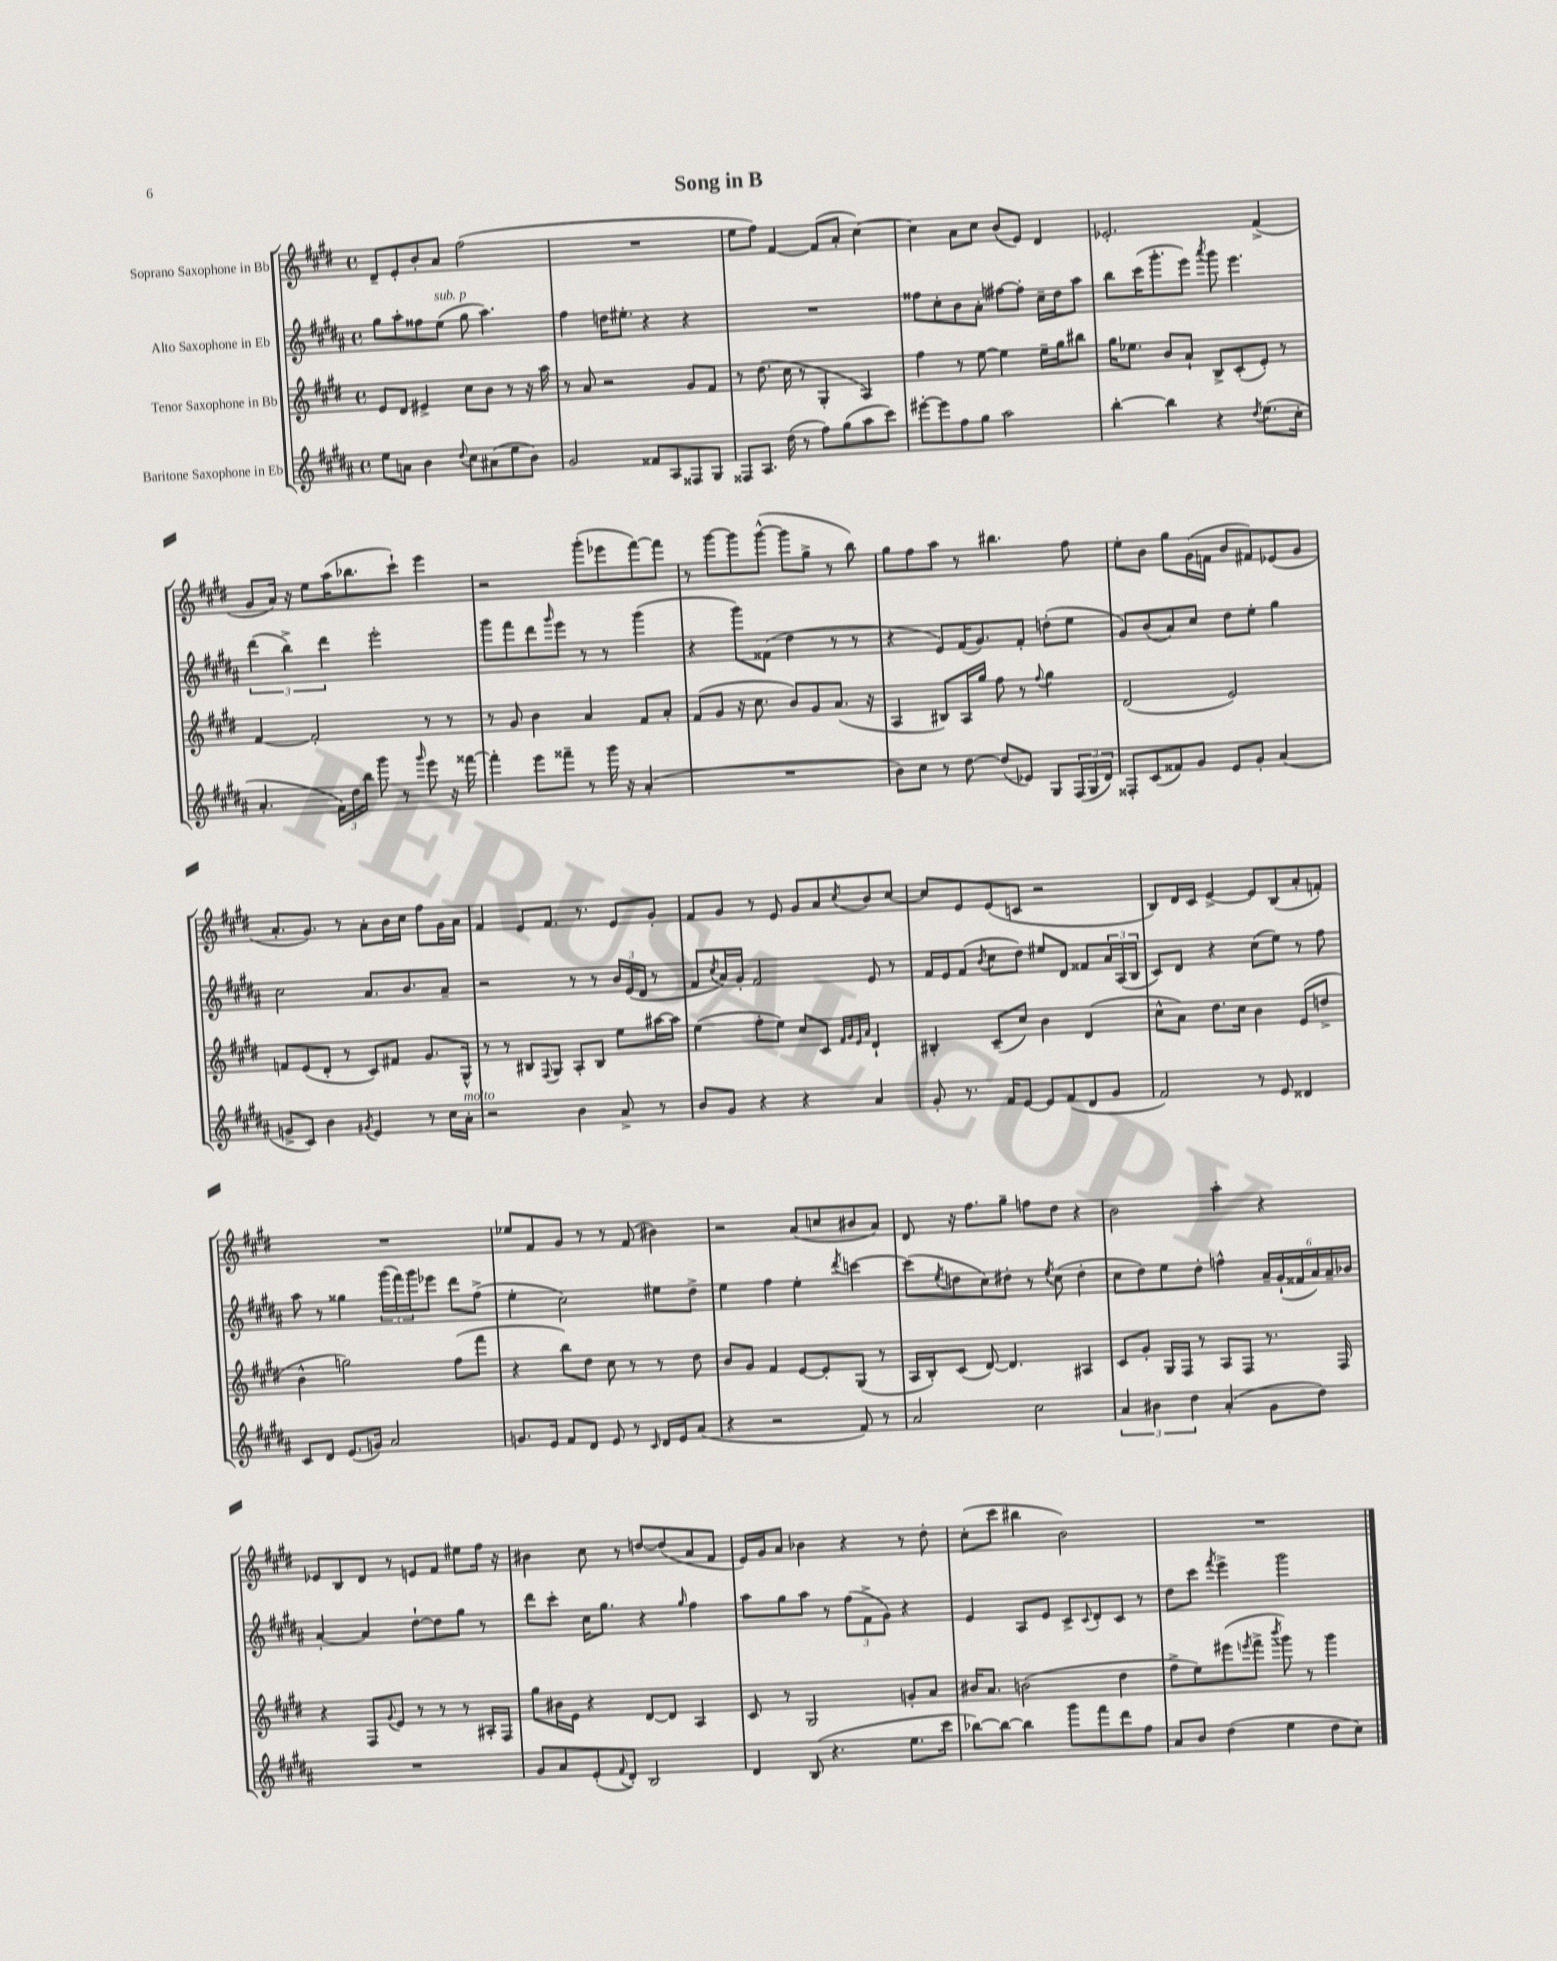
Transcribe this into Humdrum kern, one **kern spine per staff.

**kern	**kern	**kern	**kern
*staff4	*staff3	*staff2	*staff1
*clefG2	*clefG2	*clefG2	*clefG2
*k[f#c#g#d#a#]	*k[f#c#g#d#]	*k[f#c#g#d#a#]	*k[f#c#g#d#]
*M4/4	*M4/4	*M4/4	*M4/4
*met(c)	*met(c)	*met(c)	*met(c)
8ee\L	8e/L	8gg#\L	8d#~/L
8a\J	8d#/J	8aa#'\	8e'/
4b\	4e#^/	8ff##\	8b'/
.	.	(8ee\J	8a/J
8qqdd#/	.	.	.
8cc#\L	8cc#\L	8gg#\	(2ff#\
(8a#\	8b\J	4.aa#\)	.
8ee\	8r	.	.
8b\J)	16r	.	.
.	16aa\	.	.
=	=	=	=
2g#/	8r	4ff#\	1r
.	8a/	.	.
.	2r	16dd\LK	.
.	.	8.ee#'\J	.
8f##/L	.	4r	.
8A#/	.	.	.
8F##/	8g#/L	4r	.
8G#/J	8f#/J	.	.
=	=	=	=
8F##/L	8r	1r	8ee\L
8.A#/J	(8.dd#\	.	8ff#\J)
.	.	.	[4f#/
(16dd#\	16cc#\	.	.
8r	8r	.	.
8ff#\L)	4G#'/	.	(8f#/]L
(8gg#\	.	.	8a'/J
8aa#\	4A/)	.	[4cc#\)
8ccc#\J)	.	.	.
=	=	=	=
[8eee#'\L	4ff#\	8ff##\L	4cc#\]
8eee#\]	.	8cc#'\	.
8ff#\	8r	8b\	8a\L
8gg#\J	[8ee\	8a#'\J	8cc#\J
2aa#\	4ee\]	[8ff#\L	(8b/L
.	.	8ff#'\]J	8e/J)
.	16ee~\LL	16cc#~\LL	4d#/
.	16gg#\J	16dd#\J	.
.	8bb#\J	8aa#\J	.
=	=	=	=
[4bb'\	16gg#\LK	8bb\L	2.e-'/
.	8.ee-\J	.	.
.	.	(16ccc#\K	.
.	.	8.ggg#'\	.
4bb\]	8b/L	.	.
.	8a`/J	8eee\J)	.
.	.	8qaaa#/	.
4r	8B^/L	8ggg#\	.
.	(8c#'/	4.eee\	.
8qdd#/	.	.	.
(8.ee\L	8e'/J)	.	(4f#^/
.	8r	.	.
16cc#'\Jk	.	.	.
=	=	=	=
4.a#'/	[4f#/	(6ddd#\	8g#/L
.	.	.	16a/Jk)
.	.	6bb^\)	.
.	.	.	16r
.	2f#'/]	.	8ee\L
.	.	6ddd#\	.
24f#\LL)	.	.	(16aa\K
24dd#\	.	.	.
.	.	.	8.bb-\
24bb\JJ	.	.	.
8ggg#\	.	2eee'\	.
8r	.	.	8ccc#`\J)
16qqggg#/	.	.	.
8eee\	8r	.	4eee\
16r	8r	.	.
[16fff##\	.	.	.
=	=	=	=
4fff##'\]	8r	8ggg#\L	2r
.	8g#/	8fff#\	.
8eee\L	4b\	8ddd#\	.
.	.	16qqggg#/	.
8fff##~\J	.	8eee\J	.
8r	4a/	8r	(8ggg#'\L
16ggg#\	.	8r	8eee-\
16r	.	.	.
(4a#'/	8f#/L	(4ggg#\	[8fff#\)
.	8a'/J	.	8fff#\]J
=	=	=	=
1r	(8f#/L	4r	8r
.	8g#/J	.	[8ggg#\L
.	16r	8ggg#\L)	8ggg#\]
.	8.cc#\	.	.
.	.	(8f##\J	([8ggg#^^\J
.	8b/L)	4dd#\	8ggg#\]L
.	8g#/	.	8gg#^\J
.	(8.a/J	8r	8r
.	.	8r	8bb\)
.	16r	.	.
=	=	=	=
8b\L)	4A/	4r	8gg#\L
8cc#\J	.	.	8ff#\
8r	8B#/L)	8e/L)	8aa\J
[8dd#\	16A/L	(16f#/K	8r
.	16gg#/JJ	8.g#/)	.
(8dd#/]L	8ff#\	.	4.bb#\
8e-/J)	8r	8f#'/J	.
.	8qqff#/	.	.
8G#/L	4gg#\	(8dd'\L	.
(24F#/L	.	8ee\J	8ff#\
24G#/	.	.	.
24d#/JJ)	.	.	.
=	=	=	=
8F##'/L	(2d#/	8g#/L)	8ee'\L
(8c#/	.	(8b/	8b\J
8f##/)	.	8a#/)	8gg#\L
8g#/J	.	8cc#/J	(16g#\L
.	.	.	16f\JJ
8e/L	2e/)	8dd#\L	8b/L
8g#'/J	.	8ee'\J	8f#/)
(4a#/	.	4gg#\	(8e-/
.	.	.	8g#/J
=	=	=	=
8g^/L	8f/L	2cc#\	8.a'/L
8c#/J)	(8e/	.	.
.	.	.	8.g#/J)
4b\	8d#'/J	.	.
.	8r	.	8r
8qg#/	.	.	.
4e/	8c#/L)	8.a#/L	8a'\L
.	8f#/J	.	16b\L
.	.	8.b/	16cc#\JJ
8r	8.g#/L	.	8ff#\L
16cc#\LL	.	8a#~/J	16g#\L
16a#'\JJ	16G#^^/Jk	.	16a\JJ
=	=	=	=
2r	8r	2r	4f#/
.	8r	.	.
.	8B#/L	.	8e/L
.	8qqF#/	.	.
.	8G#/J	.	8.f#/J
4b\	8A'/L	8r	.
.	.	.	8.r
.	8B#/J	8r	.
8a#^/	8ee\L	24b/LL	8e/L
.	.	(24e/	.
.	.	24d#/JJ	.
8r	[16aa#\L	8r	8g#'/J
.	16aa#\]JJ	.	.
=	=	=	=
8b/L	(4ee\	8f#/L	8f#/L
.	.	8qcc#/	.
8g#/J	.	16a#/L)	8g#/J
.	.	16g#'/JJ	.
4r	8ff#'\L	2f#/	8r
.	8ee\J)	.	8e/
4r	8cc#/L	.	8g#/L
.	8c#/J	.	8a/
.	32qqf#/LLL	.	.
.	32qqg#/	.	.
.	32qqe/	.	.
.	32qqa/JJJ	.	8qcc#/
4a#/	4d#`/	8e/	8b/
.	.	8r	[8cc#/J
=	=	=	=
8g#'/	4B#'/	16f#/LL	8cc#/]L
.	.	16e/J	.
8.r	.	(8f#/J	8e/
.	.	8qb/	.
.	(8c#~/L	8cc#\L	(8e/
16f#/LK	.	.	.
[8e/J	8cc#/J)	8dd#\J)	8c/J
8e/]L	4b\	8ee#/L	2r
(8f#/	.	8d#/J	.
8d#/	(4d#/	8f##/L	.
8g#/J	.	24a#/L	.
.	.	(24A#/	.
.	.	24B/JJ	.
=	=	=	=
2f#/)	8cc#^^\L	8c#/L)	8B/L)
.	8a\J)	8d#/J	16d#/L
.	.	.	16c#/JJ
.	8.dd#\L	4r	[4e^/
.	16cc#\Jk	.	.
8r	4b\	(8cc#\L	8e/]L
8e/	.	8ee\J)	(8B/
4d##/	(8e/L	8r	8a'/
.	8dd^/J	8ff#\	8f'/J)
=	=	=	=
8c#/L	4b^^\	8aa#\	1r
8d#/J	.	8r	.
(8.e/L	2gg\)	4gg##\	.
16g/Jk)	.	.	.
2a#/	.	(24ggg#\LL	.
.	.	24fff#\)	.
.	.	24ggg#\J	.
.	.	8eee-\J	.
.	(8ff#\L	8ddd#\L	.
.	8fff#\J	(8ff#^\J	.
=	=	=	=
8.g/L	4r	4ee'\	8ee-/L
.	.	.	8f#/
16e/Jk	.	.	.
8f#/L	8bb\L)	2cc#\)	8g#/J
8d#/J	8dd#\J	.	8r
8e/	8cc#\	.	8r
8r	8r	.	(8f#/
16qqc#/	.	.	.
16d#/LL	8r	8ee#\L	4b#\)
16e/J	.	.	.
(8a#/J	8dd#\	8dd#^\J	.
=	=	=	=
4r	8b/L	4ee\	2r
.	8g#/J	.	.
2r	4f#/	4ff#\	.
.	[8e/L	4ee'\	(8a/L
.	8e'/]	.	8cc/
.	.	8qddd#/	.
8f#/)	(8G#/J	[4ccc\	8b#/
8r	8r	.	8a/J)
=	=	=	=
2a#/	16A/LL	(8ccc\]L	8d#/
.	16B'/J)	.	.
.	.	8qee/	.
.	(8c#/J	8dd\	16r
.	.	.	8.ff#\L
.	[8d#/)	8cc#\)	.
.	4.d#/]	8dd#'\J	8gg#~\J
2cc#\	.	8r	8ff\L
.	.	8qee/	.
.	.	(8cc#\	8dd#\J
.	4A#/	4dd#'\	4r
=	=	=	=
6a#/	8c#/L	8cc#\L	2b\
.	8g#'/J	8dd#\)	.
6b#\	.	.	.
.	16G#/LL	8ee\	.
.	16F#/JJ	.	.
6dd#\	.	.	.
.	8r	8dd#'\J	.
(4a#'/	8A/L	4ff^^\	4aa'\
.	8F#/J	.	.
8g#\L	8.r	24a#~/LL	4r
.	.	(24g#`/	.
.	.	24f##/	.
8dd#\J)	.	24a#/)	.
.	.	24a#~/	.
.	16F#/	.	.
.	.	24b-/JJ	.
=	=	=	=
1r	4r	[4a#'/	8e-/L
.	.	.	8B/
.	8F#/L	4a#/]	8d#/J
.	8qqg#/	.	.
.	8e/J	.	8r
.	8r	[8dd#`\L	8e/L
.	8r	8dd#\]	8f#/J
.	8r	8gg#\J	8ee#\L
.	16A#'/LL	8r	16ff#\Jk
.	16F#/JJ	.	16r
=	=	=	=
8g#/L	8gg#\L	8ddd#\L	4b#\
8a#/	16b#\L	8ccc#'\J	.
.	16e\JJ	.	.
(8e'/	4r	16cc#\LK	8cc#\
.	.	8.gg#\J	.
8qqf#/	.	.	.
8d#'/J)	.	.	8r
2B/	[8d#/L	4r	[8dd/L
.	8d#/]J	.	(8dd/]
.	.	16qqgg#/	.
.	4A/	4ff#\	8a/
.	.	.	8f#/J
=	=	=	=
4d#/	8c#/	8aa#\L	16e/LL)
.	.	.	16g#/J
.	8r	8gg#\	8a/J
(8B/	2G#/	8aa#\J	4b-\
4.r	.	8r	.
.	.	(12ff#\L	4r
.	.	12f#^\	.
.	.	12g#\J)	.
8.ee\L	8g'/L	4r	8r
.	8a/J	.	8dd#'\
16ccc#\Jk	.	.	.
=	=	=	=
[8bb-\L)	16b#/LK	4e/	(8cc#'\L
.	8.a/J	.	.
8bb-\_J	.	.	8ccc#\J
4bb-\]	(2b\	8A#/L	4bb#\
.	.	8e/J	.
8ggg#\L	.	8c#^/L	2b\)
.	.	8qqc#/	.
8fff#\	.	8d#'/	.
8ddd#\	4dd#\	8c#/J	.
8ff#\J	.	8r	.
=	=	=	=
8a#/L	8ff#^\L	8dd#\L	1r
8b/J	8ee\)	8ccc#\J	.
.	.	8qfff#/	.
(4dd#\	(8eee#\	4eee^\	.
.	8qeee/	.	.
.	8fff#^\J	.	.
.	8qbbb/	.	.
4ee\	8ggg#\)	2ggg#\	.
.	8r	.	.
8dd#\L	4ggg#\	.	.
8cc#\J)	.	.	.
==	==	==	==
*-	*-	*-	*-
